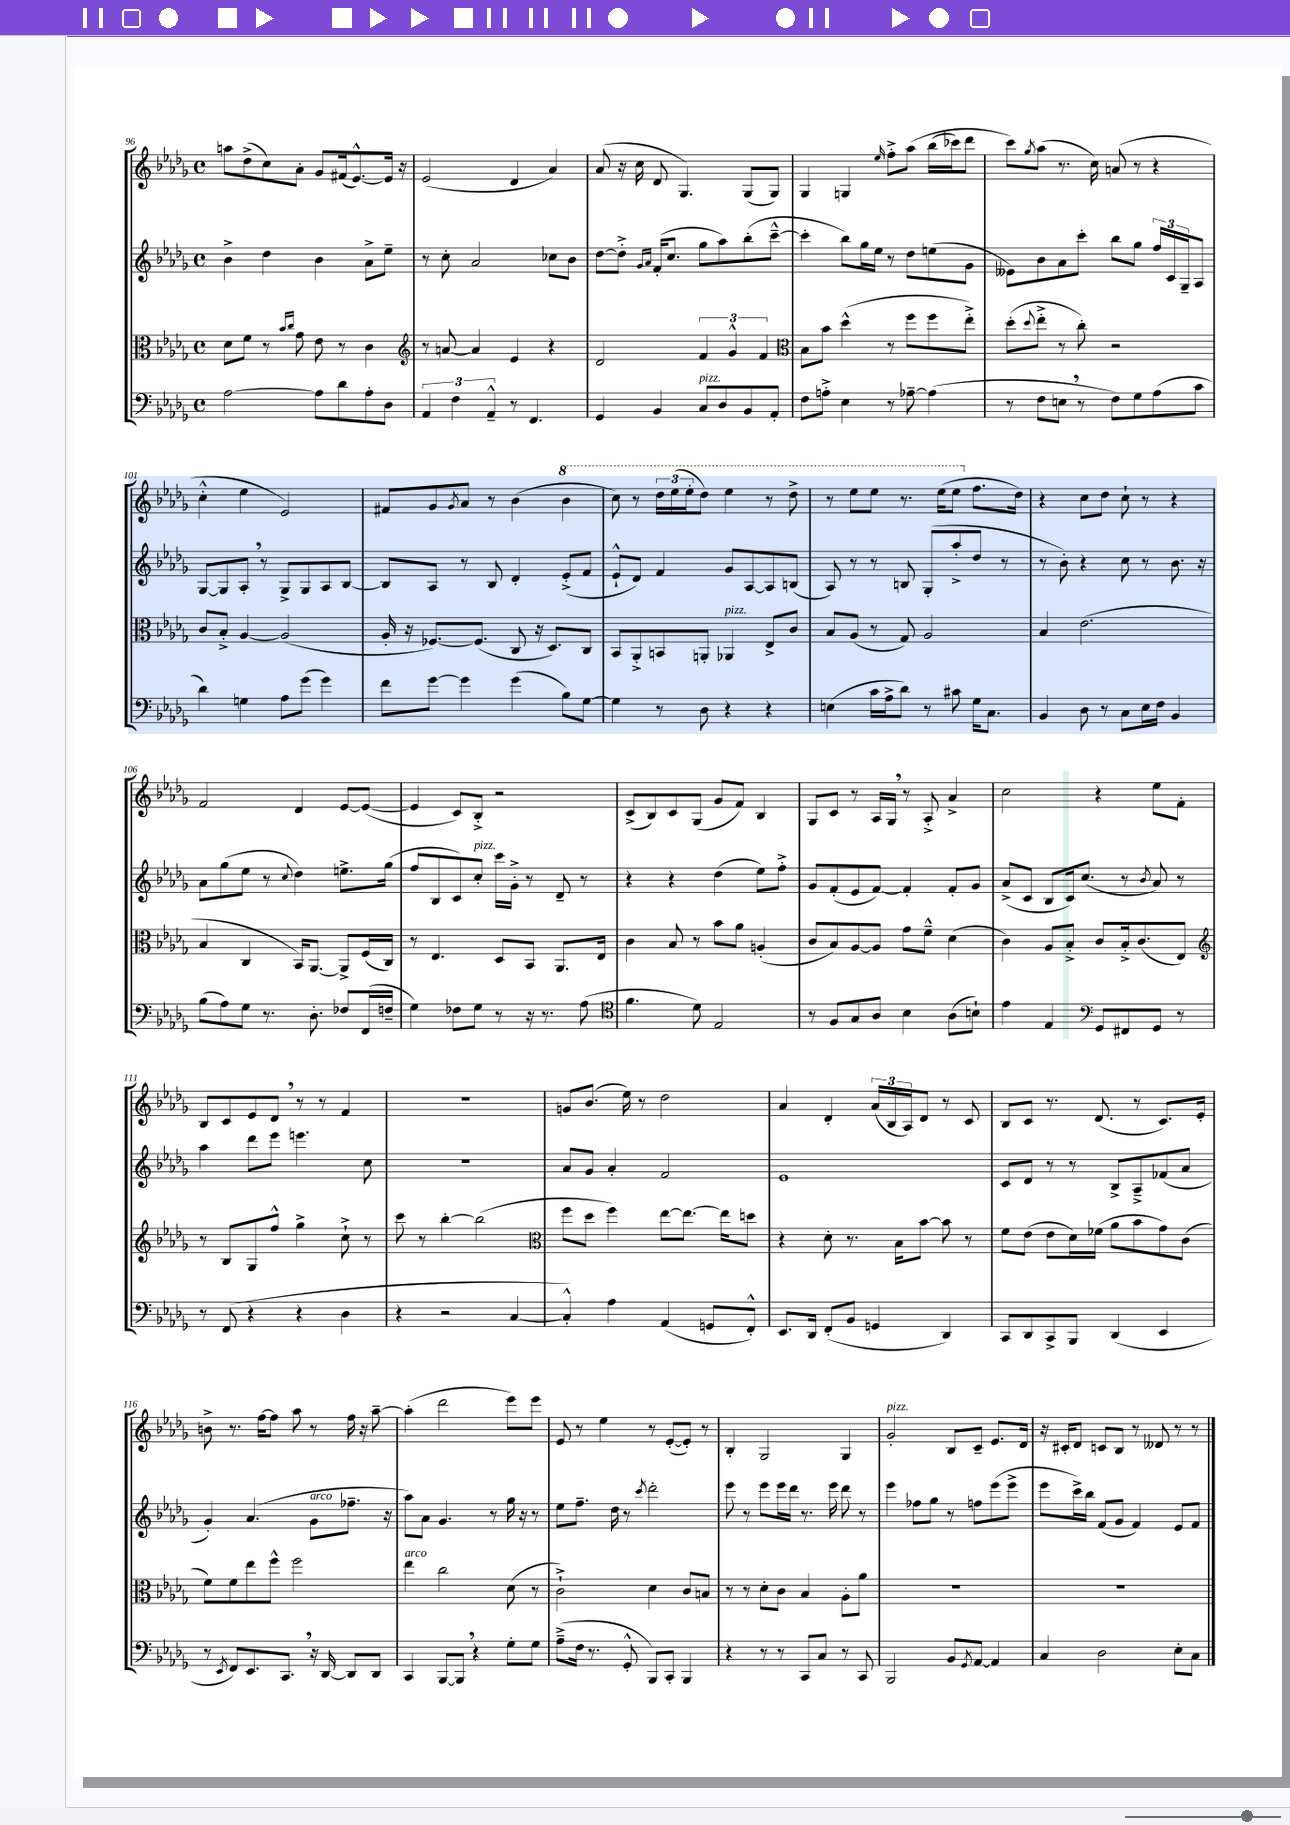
<<
\new StaffGroup <<
\new Staff = "s0" {
    \clef treble \key des \major \defaultTimeSignature \time 4/4
    a''8 des''8->( c''8) aes'8-. ges'8 fis'16( ees'8.~-^) ees'16 r16 |
    ees'2( des'4 aes'4) |
    aes'8( r16 c''16 des'8 ges4.) ges8( ges8) |
    ges4 g4 \grace { ees''16 } f''8-.-> aes''8\( bes''16( ces'''16) des'''8 |
    c'''8\) \acciaccatura { ges''8 } aes''8( r8. c''16) a'8( r8 r4 |
    c''4-.-^ ees''4 ees'2) |
    fis'8 ges'8 \acciaccatura { ges'8 } aes'8 r8 bes'4( \ottava #1 bes''4 |
    c'''8) r8 \tuplet 3/2 { des'''16 ees'''16( ees'''16-. } des'''8) ees'''4 r8 des'''8-> |
    r8 ees'''8 ees'''8 r8. ees'''16( ees'''8 \ottava #0 f''8. des''16) |
    r4 c''8 des''8 c''8-! r8 r4 |
    f'2 des'4 ees'8~ ees'8~( |
    ees'4 c'8) bes8-.-> r2 |
    c'8->( bes8) c'8 ges8( ges'8 f'8) bes4 |
    ges8 c'8 r8 aes16 ges16 \breathe r8 aes8-.-> aes'4-> |
    c''2 r4 ees''8 f'8-. |
    bes8 c'8 ees'8 des'8 \breathe r8 r8 f'4 |
    R1 |
    g'8 bes'8.( ees''16) r8 des''2 |
    aes'4 des'4-. \tuplet 3/2 { aes'16( bes16 aes16) } des'8 r8 c'8 |
    bes8 c'8 r8. des'8.( r8 c'8.) ees'16-. |
    b'8-> r8. f''16~ f''8 aes''8 r8 f''16 r16 aes''8~-- |
    aes''4-.( des'''2 ees'''8) ees'''8 |
    ees'8 r8 ees''4 r8 ees'8~-.( ees'8-.) r8 |
    bes4-. ges2 ges4 |
    ges'2-.^\markup { \italic "pizz." } bes8 c'8-- ees'8. des'16 |
    r16 cis'16-. des'8 c'8 bes8 r8 deses'8 r8 r8 \bar "|." |
}
\new Staff = "s1" {
    \clef treble \key des \major \defaultTimeSignature \time 4/4
    bes'4-> des''4 bes'4 aes'8-> ees''8-- |
    r8 c''8-. aes'2 ces''8 bes'8 |
    des''8~ des''8-.-> \grace { ges'16 aes'16 } f'16-.( c''8. ges''8 aes''8) bes''8-.( c'''8~---^ |
    c'''4-. bes''8) ges''16 ees''16 r8 des''8 e''8( ges'8 |
    eeses'8) bes'8 aes'8 c'''8-. bes''8 ges''8 \tuplet 3/2 { f''16 c'16 ges16-- } aes8 |
    ges8~ ges8 aes8-. \breathe r8 ges8-> ges8 aes8 bes8~ |
    bes8 aes8 r8 bes8 des'4-. ees'8-.->( f'8 |
    ees'8-!-^ des'8) f'4 ges'8 aes8~ aes8 b8( |
    aes8) r8 r8 b8 ges8-.( aes''8-.-> des''8 r8 |
    r8 bes'8-.) r4 c''8 r8 bes'8. r16 |
    aes'8 ges''8( ees''8 r8 \appoggiatura { c''8 } des''4) e''8.-> ges''16( |
    f''8 bes8 c'8) c''8-.^\markup { \italic "pizz." } c'''16 ges'16-.-> r8 des'8-- r8 |
    r4 r4 des''4( ees''8) f''8-.-> |
    ges'8 f'8-.( ees'8 f'8~) f'4-. f'8-. ges'8 |
    aes'8->( c'8 bes8 c'16) c''8.( r8 \acciaccatura { bes'8 } aes'8) r8 |
    aes''4 des'''8 ees'''8 e'''4. c''8 |
    R1 |
    aes'8 ges'8 aes'4-. f'2 |
    ees'1 |
    c'8 des'8 r8 r8 bes8-> aes8---> fes'8( aes'8 |
    ges'4-.) aes'4.( ges'8^\markup { \italic "arco" } fes''8.-- r16 |
    aes''8) aes'8 ges'4. r8 ges''16 r16 r8 |
    ees''8 f''8.-- des''16 r8 \acciaccatura { c'''8 } des'''2-. |
    ees'''8 r8 ees'''8 ees'''16 des'''16 r8. ees'''16 des'''8 r8 |
    ees'''4 fes''8 ges''8 r8 f''8 ees'''8( ees'''8-> |
    ees'''8 c'''16->) bes''16 f'8( ges'8 f'4) ees'8 f'8 \bar "|." |
}
\new Staff = "s2" {
    \clef alto \key des \major \defaultTimeSignature \time 4/4
    des'8 f'8 r8 \grace { bes'16 c''16 } ges'8 ees'8 r8 c'4 |
    \clef treble r8 a'8~ a'4 ees'4 r4 |
    des'2 \tuplet 3/2 { f'4 ges'4-^ f'4 } |
    \clef alto bes8 bes'8 des''4-^( r8 f''8 f''8 ees''8-.->) |
    des''8-.( \appoggiatura { des''8 } ees''8-.-> r8 c''8-.) r2 |
    c'8 bes8-.-> aes4~ aes2( |
    aes16-. r16 fes8.~) fes8.( c8 r16 des8.) c8 |
    bes,8 aes,8-.-> b,8 a,8-. aes,4^\markup { \italic "pizz." } ees8-> c'8 |
    bes8 aes8( r8 ges8) aes2 |
    bes4 ees'2.( |
    bes4 c4 bes,16) aes,8.~ aes,8-> f16( c16) |
    r8 ees4. des8 bes,8 aes,8. ees16 |
    c'4 bes8 r8 bes'8 aes'8 a4-.( |
    c'8 bes8) aes8~ aes8 ges'8 f'8---^ des'4( |
    c'4) aes8 bes8-.-> c'8 bes16-.-> c'8.( ees8) |
    \clef treble r8 bes8 ges8 f''8-^ ges''4-> c''8-!-> r8 |
    c'''8 r8 bes''4~-. bes''2( |
    \clef alto f''8 des''8 f''4) ees''8~ ees''8.~ ees''16 d''8 |
    r4 des'8-. r8. bes16 bes'8~ bes'8 r8 |
    f'8 ees'8( ees'8 des'16) fes'16( aes'8 bes'8 ges'8) c'8( |
    f'8) f'8 ees''8 f''8-^ f''2 |
    ees''4^\markup { \italic "arco" } c''2 des'8( r8 |
    c'2-!->) des'4 c'8 b8 |
    r8 r8 des'8-. c'8 bes4 aes8-. aes'8 |
    R1 |
    R1 \bar "|." |
}
\new Staff = "s3" {
    \clef bass \key des \major \defaultTimeSignature \time 4/4
    aes2~ aes8 des'8 aes8-. des8 |
    \tuplet 3/2 { aes,4 f4 aes,4---^ } r8 f,4. |
    ges,4 bes,4 c8^\markup { \italic "pizz." } des8 bes,8 aes,8-. |
    f8 a8-.-> ees4 r8 aes8~-- aes4( |
    r8 f8 e8 \breathe r8 f8) ges8 aes8( c'8 |
    des'4) g4 aes8 ges'8( ges'4) |
    f'8 ges'8~ ges'4 ges'4( bes8) ges8~ |
    ges4 r8 des8 r4 r4 |
    e4( c'16 aes16-> des'8) r8 cis'8 ges16 c8. |
    bes,4 des8 r8 c8 ees16 f16 bes,4 |
    bes8( aes8) ges8 r8. des8.-. fes8 f,16( f16-- |
    ges4) fes8 ges8 r8 r16 r8. aes8( |
    \clef tenor f'4. des'8) ees2 |
    r8 f8 ges8 aes8 bes4 aes8( b8-!) |
    ees'4 ees4 \clef bass ges,8 fis,8 ges,8 r8 |
    r8 f,8( r4 r4 des4 |
    r4 r2 c4~ |
    c4-.-^) aes4 aes,4( g,8 f,8-.-^) |
    ees,8. des,16 f,8-.( bes,8 g,4 des,4) |
    c,8 des,8 c,8-> bes,,8 des,4( ees,4 |
    r8 \acciaccatura { ees,8 } f,8) ees,8. c,8. \breathe r16 des,16~ des,8 des,8 |
    c,4 bes,,8~ bes,,8 \breathe r4 ges8-. ges8 |
    aes8--->( f16 r8. ges,8-.-^ bes,,8) c,8-. bes,,4 |
    r4 r8 r8 c,8 c8 r8 c,8 |
    bes,,2 bes,8 \acciaccatura { ges,8 } aes,8~ aes,4 |
    c4 des2 ees8-. c8 \bar "|." |
}
>>
>>
\layout { \context { \Score currentBarNumber = #96 } }
